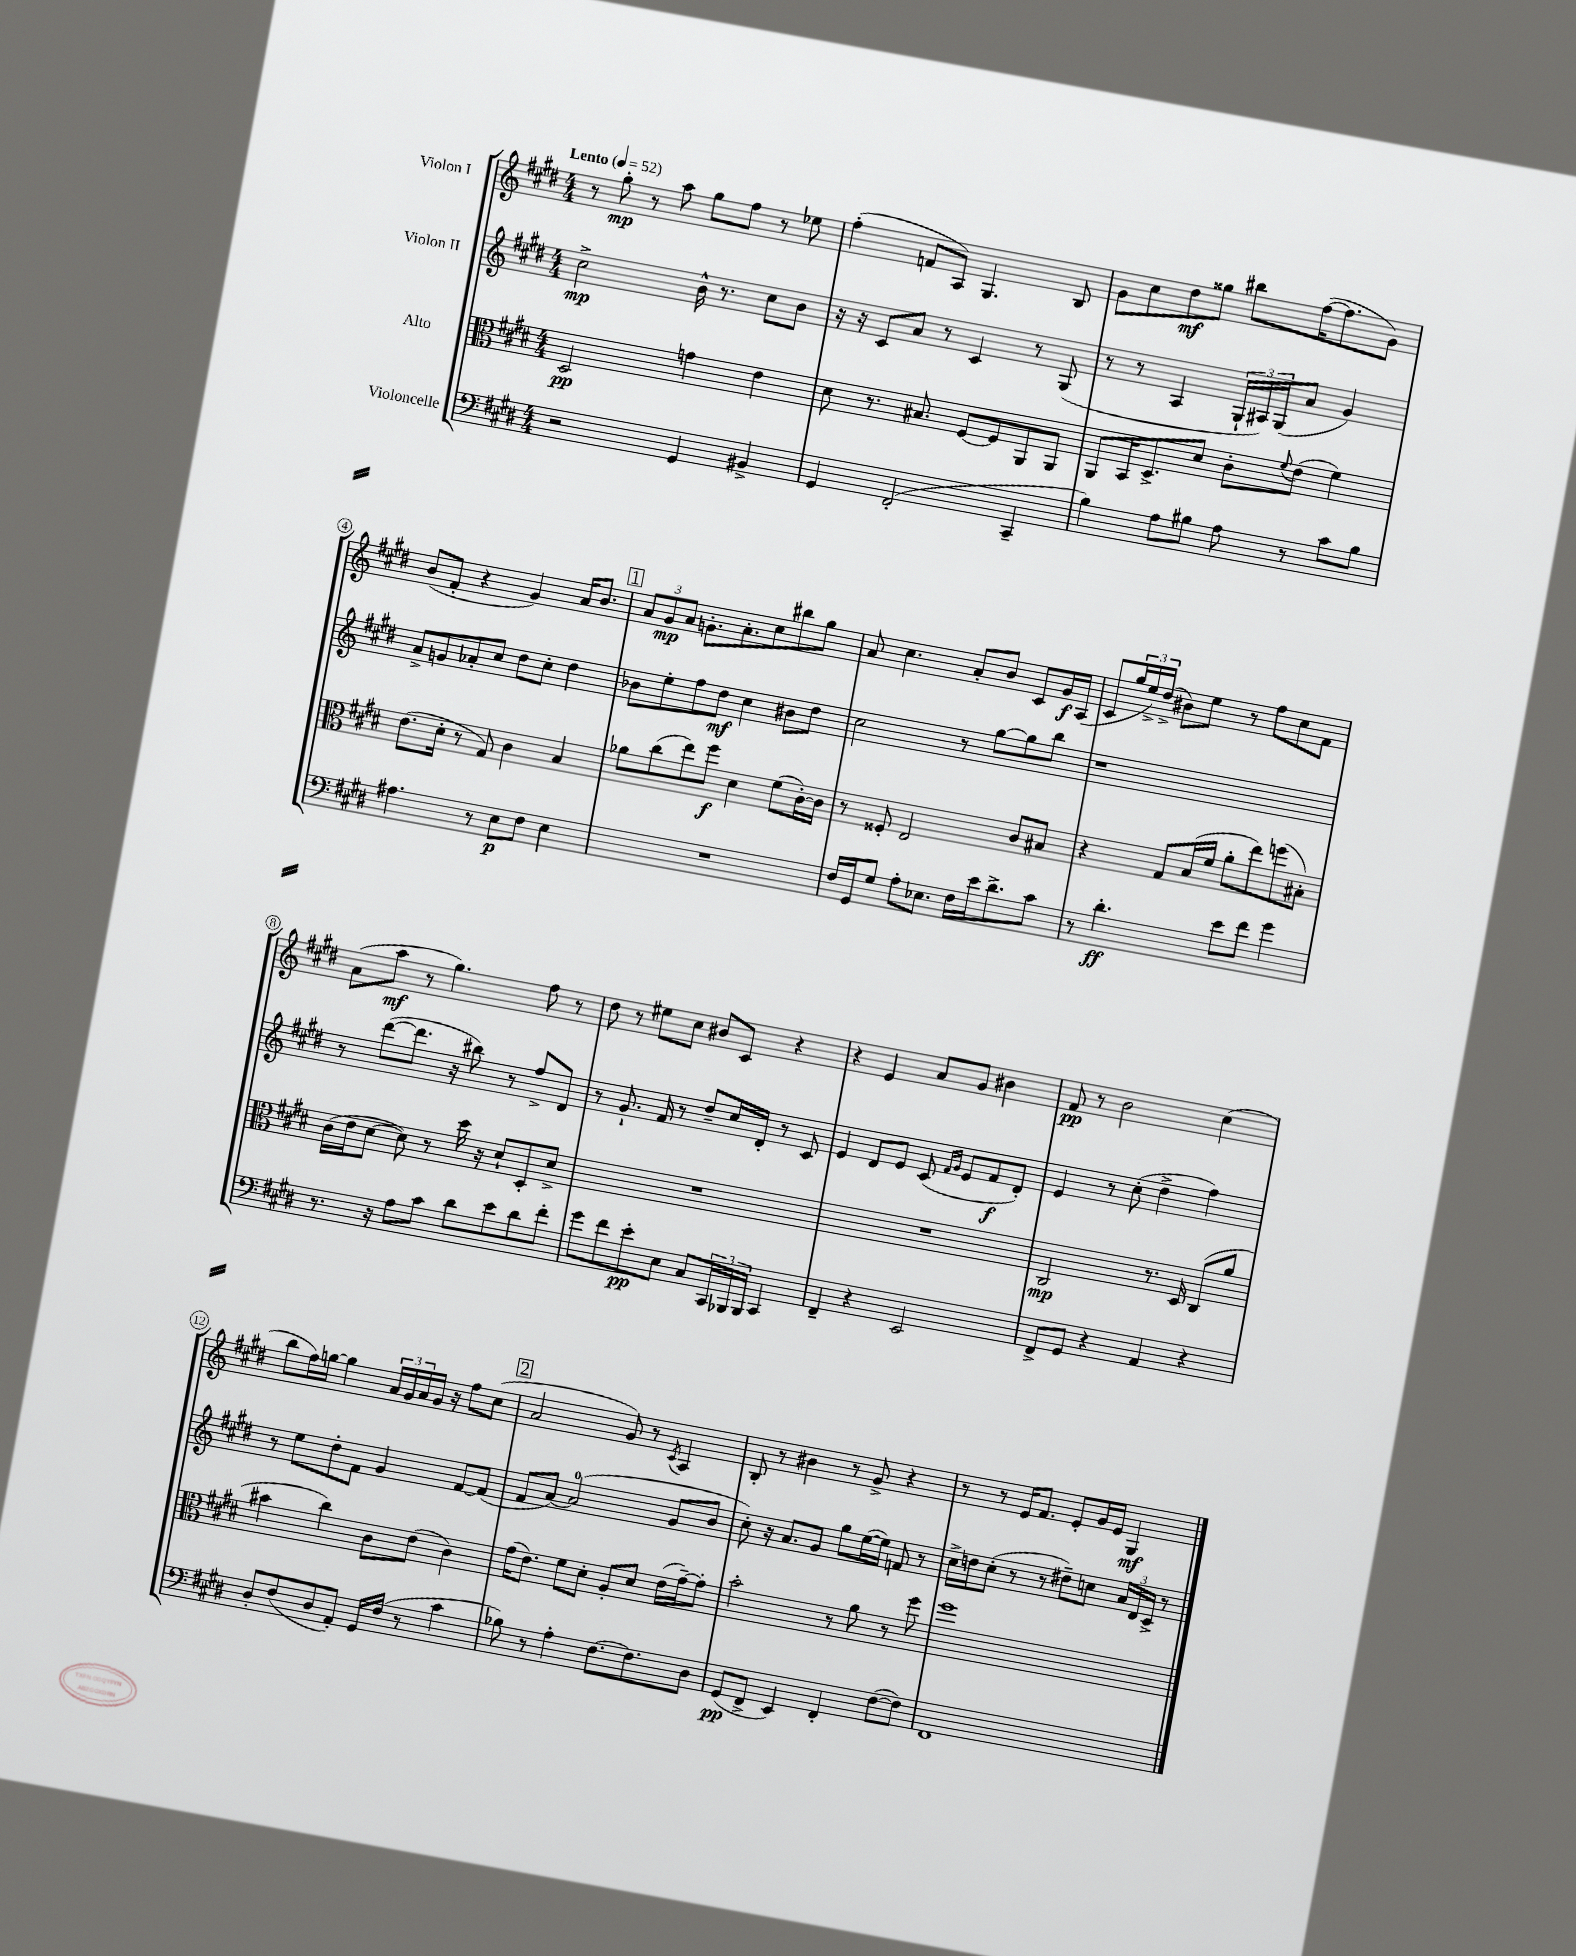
<<
\new StaffGroup <<
\new Staff = "s0" \with { instrumentName = "Violon I" } {
    \clef treble \key e \major \numericTimeSignature \time 4/4 \tempo "Lento" 4 = 52
    r8 gis''8-.\mp r8 a''8 gis''8 fis''8 r8 ees''8 |
    fis''4-.( f'8 a8) gis4. b8 |
    gis'8 cis''8 dis''8\mf gisis''8 bis''8 fis''16~( fis''8. gis'8) |
    b'8( fis'8-. r4 gis'4) a'16 b'8. |
    \mark \markup { \box "1" } \tuplet 3/2 { a'8 gis'8\mp a'8 } g'8.-. a'8.-. cis''8 bis''8 gis''8 |
    a'8 cis''4. a'8-. b'8 cis'8 gis'16\f a16( |
    cis'8 \tuplet 3/2 { gis''16 e''16->) dis''16->( } bis'8) e''8 r8 fis''8 cis''8 fis'8 |
    a'8( a''8\mf r8 gis''4.) fis''8 r8 |
    dis''8 r8 eis''8 cis''8 bis'8 cis'8 r4 |
    r4 e'4 a'8 gis'8 bis'4 |
    fis'8\pp r8 b'2 cis''4( |
    b''8 fis''16) g''16~ g''4 \tuplet 3/2 { a'16 gis'16 a'16 } gis'16 r16 fis''8 cis''8( |
    \mark \markup { \box "2" } a'2 gis'8) r8 \acciaccatura { cis'8 } a4 |
    b8-. r8 bis'4 r8 gis'8-> r4 |
    r8 r8 e'16 fis'8. e'8-. gis'16 e'16 gis4\mf \bar "|." |
}
\new Staff = "s1" \with { instrumentName = "Violon II" } {
    \clef treble \key e \major \numericTimeSignature \time 4/4
    cis''2->\mp b'16-^ r8. cis''8 b'8 |
    r16 r16 cis'8 a'8 r8 cis'4 r8 gis8( |
    r8 r8 a4 \tuplet 3/2 { gis16-! ais16) gis16( } a'8 gis'4) |
    a'8-> g'8 aes'8-. cis''8 dis''8 cis''8-. dis''4 |
    \mark \markup { \box "1" } bes'8 e''8-. fis''8 dis''8\mf cis''4 bis'8 dis''8 |
    cis''2 r8 gis''8~ gis''8 b''8 |
    r1 |
    r8 dis'''8~( dis'''8. r16 bis''8) r8 fis''8-> dis'8 |
    r8 gis'8.-! fis'16 r8 dis''8-- cis''16 dis'16-. r8 cis'8 |
    e'4 dis'8 e'8 cis'8( \grace { fis'16 gis'16 } e'8 fis'8\f dis'8-.) |
    e'4 r8 cis''8-.( dis''4-> fis''4) |
    r8 e''8 dis''8-. fis'8 gis'4 fis'8~ fis'8( |
    \mark \markup { \box "2" } fis'8 a'8~) a'2-0( gis'8 b'8 |
    cis''8-.) r16 a'8. gis'8 gis''8 e''16~( e''16) f'8 r8 |
    cis''16-> d''16 cis''8-.( r8 r8 dis''8--) c''8 \tuplet 3/2 { a'16 dis'16 cis'16-> } r8 \bar "|." |
}
\new Staff = "s2" \with { instrumentName = "Alto" } {
    \clef alto \key e \major \numericTimeSignature \time 4/4
    dis2\pp g'4 e'4 |
    dis'8 r8. bis8. fis8~ fis8 a,8 a,8 |
    a,8 b,16 dis8.-> dis'8 cis'8-. \appoggiatura { fis'8 } e'8( fis'4) |
    e'8.( dis'16-. r8 gis8) cis'4 b4 |
    \mark \markup { \box "1" } aes'8 cis''8( e''8) fis''8\f dis'4 fis'8( cis'16~-.) cis'16 |
    r8 fisis8-. e2 cis'8 bis8 |
    r4 gis8 b16( fis'16 a'8-. e''8) f''8( bis8-.) |
    cis'16( e'16 dis'8~ dis'8) r8 dis''16 r16 dis'8-! dis8-. dis'8-> |
    R1 |
    R1 |
    cis2\mp r8. dis16 cis8( a'8 |
    bis'4 cis''4) cis'8 e'8( cis'4) |
    \mark \markup { \box "2" } gis'16( e'8.) fis'8 dis'8-. a8-. dis'8 e'16( gis'16~--) gis'8-. |
    b'2-. r8 a'8 r8 fis''8 |
    fis''1 \bar "|." |
}
\new Staff = "s3" \with { instrumentName = "Violoncelle" } {
    \clef bass \key e \major \numericTimeSignature \time 4/4
    r2 gis,4 bis,4-> |
    gis,4 fis,2-.( cis,4-- |
    b4) a8 bis8 a8 r8 cis'8 bis8 |
    ais4. r8 e8\p fis8 e4 |
    \mark \markup { \box "1" } R1 |
    fis16 gis,16 gis8 a8-. ees8. fis16 e'16 dis'8.-> cis'8 |
    r8 dis'4.-.\ff e'8 fis'8 gis'4 |
    r8. r16 a8 cis'8 dis'8 e'8 dis'8 fis'8-. |
    gis'8 fis'8 e'8-.\pp e8 cis8 \tuplet 3/2 { cis,16 bes,,16 bes,,16 } cis,4 |
    fis,4-- r4 e,2 |
    fis,8-> gis,8 r4 a,4 r4 |
    dis8-. fis8( dis8 a,8-.) gis,16 fis16( r8 cis'4 |
    \mark \markup { \box "2" } bes8) r8 a4-. fis8.~ fis8. dis8 |
    gis,8\pp( fis,8-> e,4) fis,4-. fis8~( fis8) |
    fis,1 \bar "|." |
}
>>
>>
\layout { \context { \Score \override BarNumber.stencil = #(make-stencil-circler 0.1 0.3 ly:text-interface::print) } }
